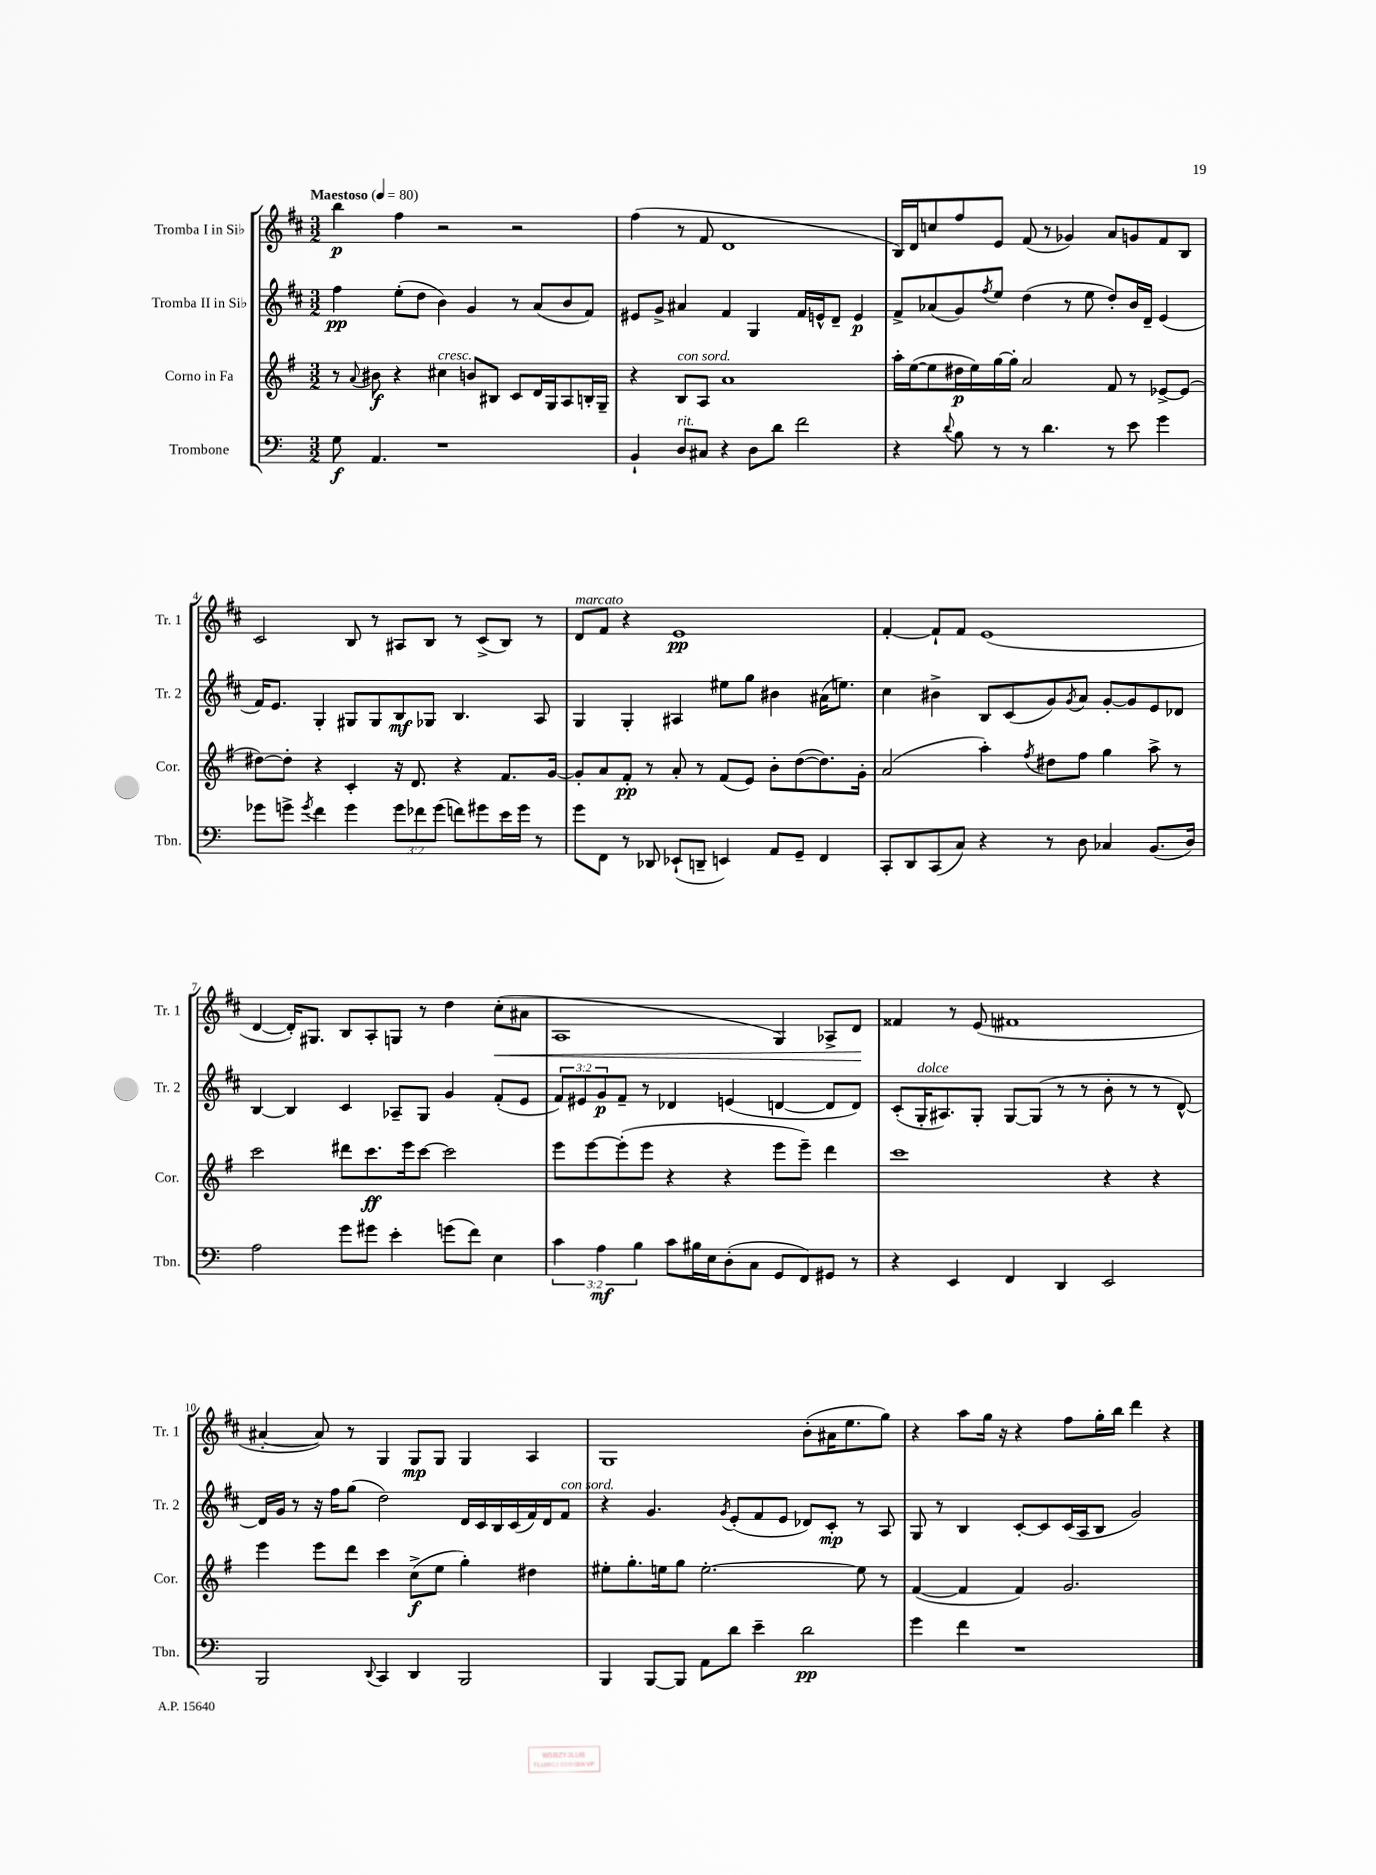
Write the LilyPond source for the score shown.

<<
\new StaffGroup <<
\new Staff = "s0" \with { instrumentName = "Tromba I in Sib" shortInstrumentName = "Tr. 1" } {
    \clef treble \key d \major \numericTimeSignature \time 3/2 \tempo "Maestoso" 4 = 80
    b''4\p fis''4 r2 r2 |
    fis''4( r8 fis'8 d'1 |
    b16) d'16 c''8 fis''8 e'8 fis'8( r8 ges'4) a'8 g'8 fis'8 b8 |
    cis'2 b8 r8 ais8 b8 r8 cis'8->( b8) r8 |
    d'8^\markup { \italic "marcato" } fis'8 r4 e'1\pp |
    fis'4~-. fis'8-! fis'8 e'1( |
    d'4~ d'16-.) gis8. b8 a8-. g8 r8 d''4 cis''8-.\<( ais'8 |
    a1 g4) aes8-> d'8\! |
    fisis'4 r8 e'8( fis'1 |
    ais'4~-. ais'8) r8 g4 g8\mp g8 g4 a4 |
    g1 b'8-.( ais'16 e''8. g''8) |
    r4 a''8 g''16 r16 r4 fis''8 g''16-. b''16 d'''4 r4 \bar "|." |
}
\new Staff = "s1" \with { instrumentName = "Tromba II in Sib" shortInstrumentName = "Tr. 2" } {
    \clef treble \key d \major \numericTimeSignature \time 3/2 \override Staff.TupletNumber.text = #tuplet-number::calc-fraction-text
    fis''4\pp e''8-.( d''8 b'4) g'4 r8 a'8( b'8 fis'8) |
    eis'8 g'8-> ais'4 fis'4 g4 fis'16 e'16-^ d'8-- e'4\p |
    fis'8-> aes'8( g'8) \acciaccatura { fis''8 } e''8 d''4( r8 e''8 d''8-.) b'16 d'16-- e'4( |
    fis'16) e'8. g4-. gis8 gis8 b8\mf ges8 b4. a8 |
    g4 g4-. ais4 eis''8 g''8 bis'4 ais'16( e''8.) |
    cis''4 bis'4-> b8 cis'8( g'8) \acciaccatura { g'8 } a'8 g'8~-. g'8 e'8 des'8 |
    b4~ b4 cis'4 aes8-- g8 g'4 fis'8-.( e'8 |
    \tuplet 3/2 { fis'8) eis'8 g'8\p } fis'8-- r8 des'4 e'4( d'4~ d'8 d'8) |
    cis'8-.( g16-.^\markup { \italic "dolce" } ais8.) g8-. g8~ g8( r8 r8 b'8-. r8 r8 d'8~-^) |
    d'16 g'16 r8 r16 fis''16 g''8( d''2) d'16 cis'16 b16 cis'16( fis'16) d'16 fis'8^\markup { \italic "con sord." } |
    r4 g'4. \acciaccatura { g'8 } e'8-.( fis'8 e'8 des'8) cis'8-.\mp r8 a8 |
    g8 r8 b4 cis'8~-. cis'8 cis'16( a16 b8 g'2) \bar "|." |
}
\new Staff = "s2" \with { instrumentName = "Corno in Fa" shortInstrumentName = "Cor." } {
    \clef treble \key g \major \numericTimeSignature \time 3/2
    r8 \appoggiatura { a'8 } bis'8\f r4 cis''4^\markup { \italic "cresc." } b'8 bis8 c'8 d'16 g16 a8 b16-. g16-- |
    r4 b8^\markup { \italic "con sord." } a8 a'1 |
    a''16-. e''16~( e''8 dis''16\p e''16) g''16~ g''16-. a'2 fis'8 r8 ees'8~-> ees'8( |
    dis''8~) dis''8-. r4 c'4-. r16 d'8. r4 fis'8. g'16~ |
    g'8-. a'8 fis'8-.\pp r8 a'8-. r8 fis'8( e'8) b'8-. d''8~( d''8.) g'16-. |
    a'2( a''4-.) \acciaccatura { fis''8 } dis''8 fis''8 g''4 a''8-> r8 |
    c'''2 dis'''8 c'''8.\ff e'''16 c'''8~ c'''2 |
    e'''8 e'''8~ e'''8-.( e'''8 r4 r4 e'''8 e'''8--) d'''4 |
    c'''1 r4 r4 |
    e'''4 e'''8 d'''8 c'''4 c''8->\f( e''8 g''4-.) dis''4 |
    eis''8-. g''8.-. e''16 g''8 e''2.~-. e''8 r8 |
    fis'4~( fis'4 fis'4) g'2. \bar "|." |
}
\new Staff = "s3" \with { instrumentName = "Trombone" shortInstrumentName = "Tbn." } {
    \clef bass \key c \major \numericTimeSignature \time 3/2 \override Staff.TupletNumber.text = #tuplet-number::calc-fraction-text
    g8\f a,4. r1 |
    b,4-! d8^\markup { \italic "rit." } cis8 r4 d8 d'8 f'2 |
    r4 \appoggiatura { d'8 } b8 r8 r8 d'4. r8 e'8 g'4 |
    ges'8 g'8-> \acciaccatura { g'8 } f'4 g'4 \tuplet 3/2 { g'8 fes'8 g'8( } f'8) gis'8 e'16 gis'16 r8 |
    g'8 f,8 r8 des,8 ees,8-!( d,8-- e,4) a,8 g,8-- f,4 |
    c,8-. d,8 c,8( c8) r4 r8 d8 ces4 b,8.( d16) |
    a2 g'8 gis'8 e'4-. g'8( f'8) e4 |
    \tuplet 3/2 { c'4 a4\mf b4 } c'8 bis16 e16 d8-.( c8 g,8 f,8) gis,8 r8 |
    r4 e,4 f,4 d,4 e,2 |
    b,,2 \appoggiatura { d,8 } c,4 d,4 b,,2 |
    b,,4 b,,8~ b,,8 a,8 d'8 e'4-- d'2\pp |
    g'4 f'4 r1 \bar "|." |
}
>>
>>
